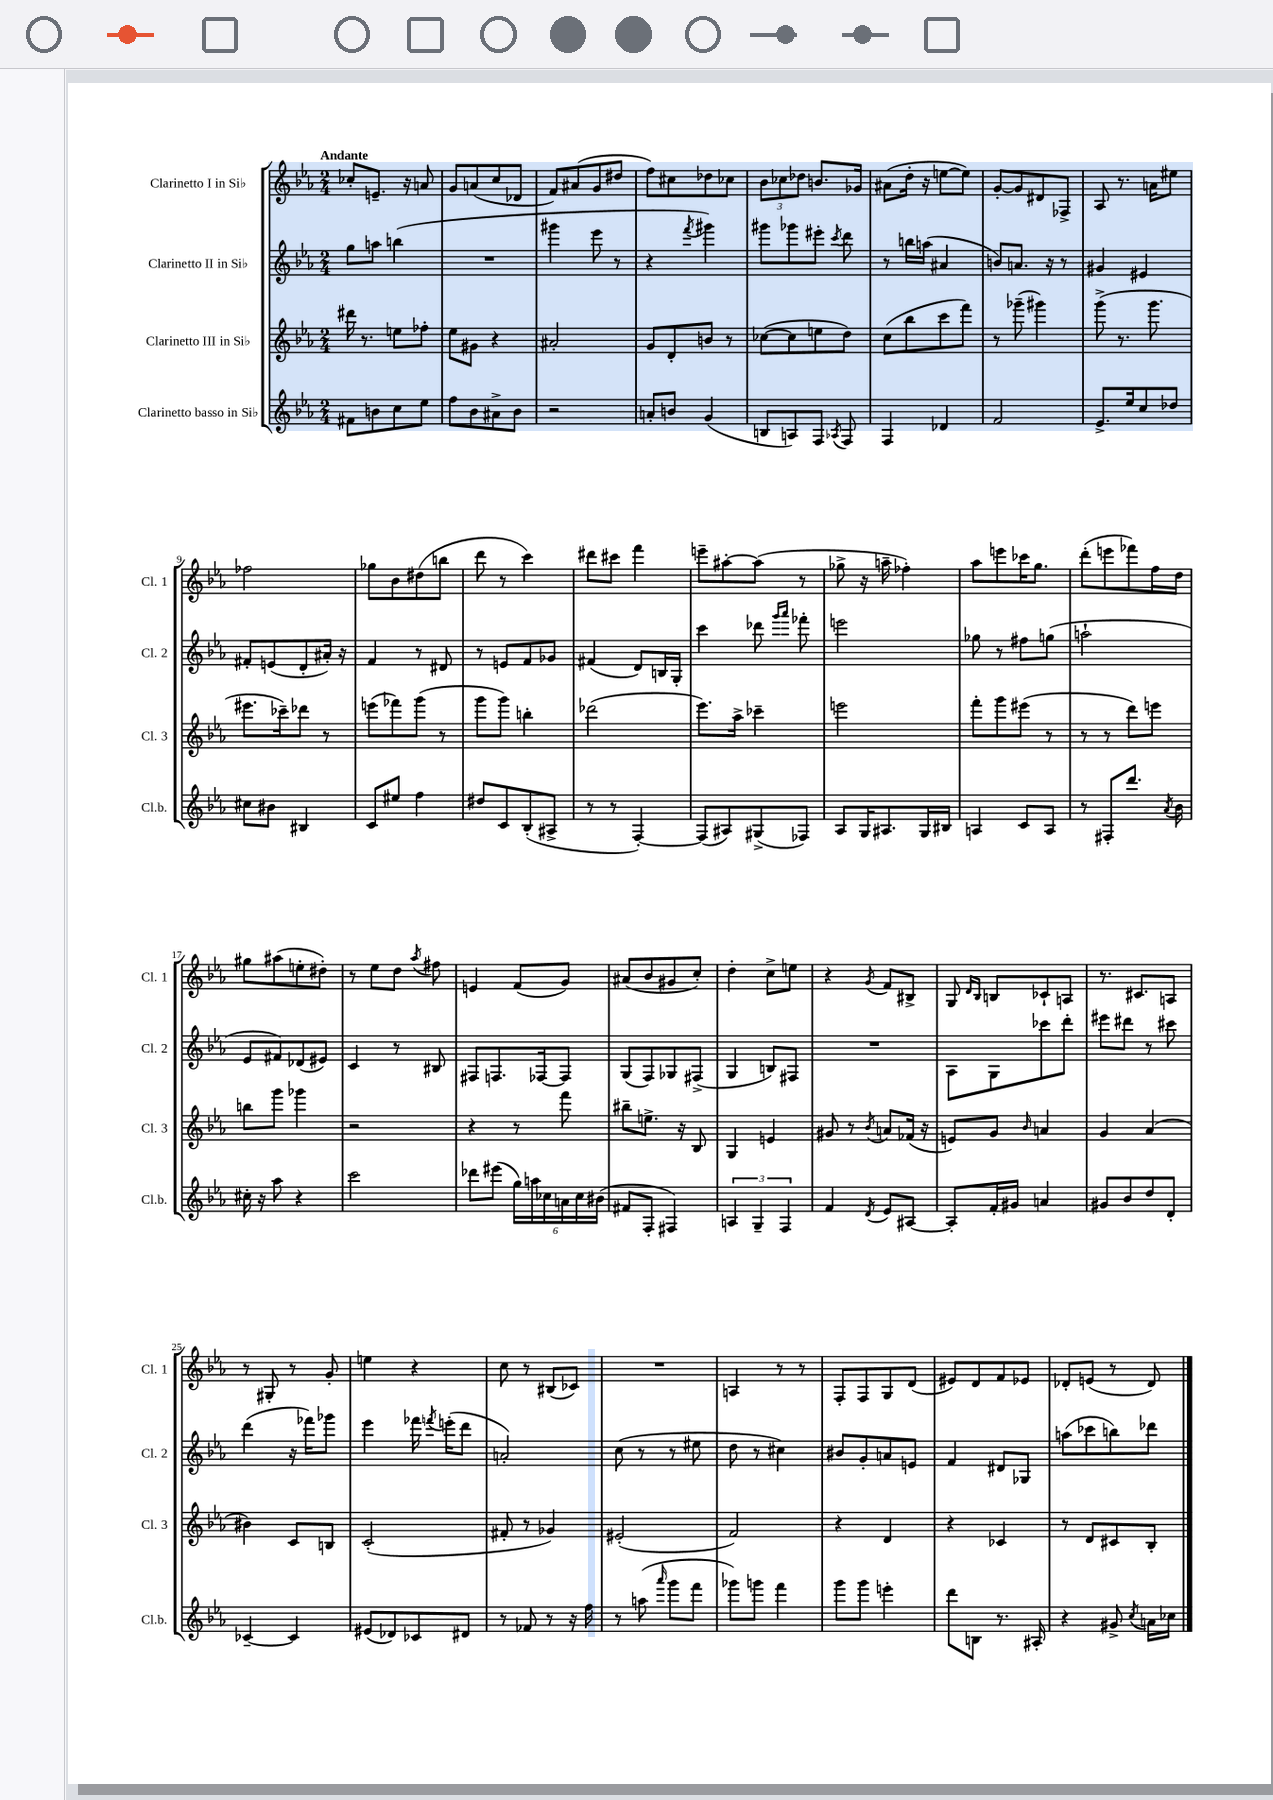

**kern	**kern	**kern	**kern
*part4	*part3	*part2	*part1
*staff4	*staff3	*staff2	*staff1
*I"Clarinetto basso in Si♭	*I"Clarinetto III in Si♭	*I"Clarinetto II in Si♭	*I"Clarinetto I in Si♭
*I'Cl.b.	*I'Cl. 3	*I'Cl. 2	*I'Cl. 1
*clefG2	*clefG2	*clefG2	*clefG2
*k[b-e-a-]	*k[b-e-a-]	*k[b-e-a-]	*k[b-e-a-]
*M2/4	*M2/4	*M2/4	*M2/4
=1	=1	=1	=1
!	!	!	!LO:TX:a:B:t=Andante
8f#X\L	16ddd#X\	8gg\L	8cc-X'/L
.	8.r	.	.
8bn\	.	8aan\J	8.en~/J
8cc\	8een\L	(4bbn\	.
.	.	.	16r
8ee-\J	8ff-X'\J	.	8an/
=2	=2	=2	=2
8ff\L	8ee-\L	2r	8g/L
8b-\	8g#X\J	.	(8an/
8a#X^\	4r	.	8cc/
8b-\J	.	.	8d-X/J
=3	=3	=3	=3
2r	2a#X'/	4ggg#X\	8f/L)
.	.	.	(8a#X/
.	.	8eee-\	8g/
.	.	8r	8dd#X/J
=4	=4	=4	=4
8an'/L	8g/L	4r	8ff\L)
8bn/J	8d'/	.	8cc#X\
.	.	8qfff/	.
(4g/	8bn/J	4ggg#X\)	8dd-X\
.	8r	.	8cc-X\J
=5	=5	=5	=5
8Bn/L	([8cc-X\L	8ggg#X\L	12b-\L
.	.	.	12cc-X\
8An/)	8cc-\]	8ggg-X\	.
.	.	.	12dd-X\J
8F/J	8een\	8eee#X'\J	8.bn/L
8qA-X/	.	8qccc/	.
8F/	8dd\J)	8ddd\	.
.	.	.	16g-X/Jk
=6	=6	=6	=6
4F/	(8cc\L	8r	(8a#X\L
.	8bb-\	16bbn\LL	16dd'\Jk
.	.	(16aan\JJ	16r
4d-X/	8ccc\	4a#X/	[8een\L
.	8fff\J)	.	8ee\J])
=7	=7	=7	=7
2f/	8r	8bn/L)	[8g'/L
.	(8ggg-X~\	8.an/J	8g/]
.	4ggg#X\)	.	8d#X/
.	.	16r	.
.	.	8r	8F-X^/J
=8	=8	=8	=8
8.e-^/L	(8ggg^\	4g#X/	8A-/
.	8.r	.	8.r
16ee-/k	.	.	.
8cc/	.	4e#X/	.
.	8.ggg\	.	16an\KL
8dd-X/J	.	.	8ee#X\J
!!LO:LB:g=z
=9	=9	=9	=9
8cc#X\L	8.eee#X\L	8f#X'/L	2ff-X\
8b#X\J	.	(8en/	.
.	16ccc-X~\k)	.	.
4B#X/	8ddd-X\J	8d'/	.
.	8r	16a#X'/Jk)	.
.	.	16r	.
=10	=10	=10	=10
8c/L	(8eeen\L	4f/	8gg-X\L
8ee#X/J	8fff-X\)	.	8b-\
4ff\	(8ggg\J	8r	(8dd#X\
.	8r	8d#X/	8bbn\J
=11	=11	=11	=11
8dd#X/L	8ggg\L	8r	8ddd\
8c/	8ggg\J)	8en/L	8r
(8B-'/	4bbn'\	8f/	4ccc\)
8A#X^/J	.	8g-X/J	.
=12	=12	=12	=12
8r	(2ddd-X\	(4f#X/	8ddd#X\L
8r	.	.	8ccc#X\J
[4F'/)	.	8d/L)	4fff\
.	.	16Bn/L	.
.	.	16G'/JJ	.
=13	=13	=13	=13
(8F/L]	8.eee-\L)	4ccc\	8eeen~\L
8A#X/)	.	.	[8aa#X'\
.	16aa-^\Jk	.	.
(8G#X^/	4ccc-X~\	8ddd-X\	(8aa#\J]
.	.	16qqggg/LL	.
.	.	16qqaaa-/JJ	.
8F-X/J)	.	8fff-X'\	8r
=14	=14	=14	=14
8A-/L	2eeen\	2eeen\	8gg-X^\
16G/K	.	.	16r
8.A#X/	.	.	16aan~\
.	.	.	4ff-X'\)
16G/L	.	.	.
16B#X/JJ	.	.	.
=15	=15	=15	=15
4An/	8fff'\L	8gg-X\	8aa-\L
.	8ggg\	8r	8eeen\
8c/L	(8eee#X\J	8ff#X\L	16ccc-X\K
.	.	.	8.gg\J
8A/J	8r	(8ggn\J	.
=16	=16	=16	=16
8r	8r	2aan`\	(8ddd'\L
8F#X'/L	8r	.	8eeen\
8.ddd/J	8ddd\L)	.	8fff-X\)
.	8eeen\J	.	16ff\L
8qa-/	.	.	.
16b-\	.	.	16dd\JJ
!!LO:LB:g=z
=17	=17	=17	=17
16cc#X'\	8bbn\L	8e-/L	8gg#X\L
16r	.	.	.
8aa-\	8ggg\J	8f#X/)	(8aa#X\
4r	4ggg-X\	(8d-X/	8een'\
.	.	8e#X/J)	8dd#X'\J)
=18	=18	=18	=18
2ccc\	2r	4c/	8r
.	.	.	8ee-\L
.	.	8r	8dd\J
.	.	.	8qaa-/
.	.	8B#X/	8ff#X\
=19	=19	=19	=19
8ddd-X\L	4r	8F#X/L	4en/
(8eee#X\J	.	8.Fn/	.
24gg\LL)	8r	.	(8f/L
24aan\	.	.	.
.	.	[16F-X/k	.
24cc-X\	.	.	.
24an\	8fff\	8F-/J]	8g/J)
24cc-\	.	.	.
(24b#X\JJ	.	.	.
=20	=20	=20	=20
8f#X/L	8bb#X~\L	(8G/L	(8a#X/L
8F'/J	8.een^\J	8F/)	8b-/
4F#X/)	.	8G-X/	8g#X/
.	16r	.	.
.	8B-/	(8F#X^/J	8cc'/J)
=21	=21	=21	=21
6An/	4G/	4G/	4dd'\
6G~/	.	.	.
.	4en/	8Bn/L)	8cc^\L
6F/	.	.	.
.	.	8F#X/J	8een\J
=22	=22	=22	=22
4f/	8g#X/	2r	4r
.	8r	.	.
8qd/	8qb-/	.	8qg/
8e-/L	8an/L	.	8f/L
[8A#X/J	(16f-X/Jk	.	8B#X^/J
.	16r	.	.
=23	=23	=23	=23
8A#'/L]	8en/L)	8A-\L	8G/
.	.	.	16qqd/LL
.	.	.	16qqB-/JJ
16f'/L	8g/J	8G\	8Bn/L
16g#X/JJ	.	.	.
.	16qqb-/	.	.
4an/	4an/	8ccc-X\	8c-X`/
.	.	8ddd'\J	8An/J
=24	=24	=24	=24
8g#X/L	4g/	8eee#X\L	8.r
8b-/	.	8ddd#X\J	.
.	.	.	8.c#X/L
8dd/	(4a-/	8r	.
8d'/J	.	8ccc#X\	8An/J
!!LO:LB:g=z
=25	=25	=25	=25
[4c-X~/	4b#X\)	(4ddd\	8r
.	.	.	8G#X'/
4c-/]	8c/L	16r	8r
.	.	16fff-X\KL)	.
.	8Bn/J	8ggg-X\J	8g'/
=26	=26	=26	=26
(8e#X/L	(2c'/	4eee-\	4een\
8d-X/)	.	.	.
8c-X/	.	16fff-X\	4r
.	.	8qfffn/	.
.	.	(16eeen'\KL	.
8d#X/J	.	8ddd\J	.
=27	=27	=27	=27
8r	8f#X'/	2an'/)	8cc\
8f-X/	8r	.	8r
8r	4g-X/)	.	(8B#X/L
16r	.	.	8c-X/J)
16ff\	.	.	.
=28	=28	=28	=28
8r	(2e#X'/	(8cc\	2r
(8aan\	.	8r	.
16qqaaa-/	.	.	.
8ggg\L	.	8r	.
8fff\J	.	8ee#X\	.
=29	=29	=29	=29
8ggg-X\L)	2f/)	8dd\	4An/
8gggn\J	.	8r	.
4fff\	.	4cc#X\)	8r
.	.	.	8r
=30	=30	=30	=30
8ggg\L	4r	8b#X/L	8F'/L
8ggg\J	.	8g'/	8F/
4eeen'\	4d/	8an/	8G/
.	.	8en/J	(8d/J
=31	=31	=31	=31
8ddd\L	4r	4f/	8e#X/L)
8Bn\J	.	.	8d/
8.r	4c-X/	8d#X/L	8f/
.	.	8G-X/J	8e-X/J
16A#X'/	.	.	.
=32	=32	=32	=32
4r	8r	(8aan\L	8d-X'/L
.	8d/L	8ccc-X\	(8en/J
8g#X^/	8c#X/	8bbn\)	8r
8qcc/	.	.	.
16an\LL	8B-'/J	8ddd-X\J	8d-/)
16cc-X\JJ	.	.	.
==	==	==	==
*-	*-	*-	*-
